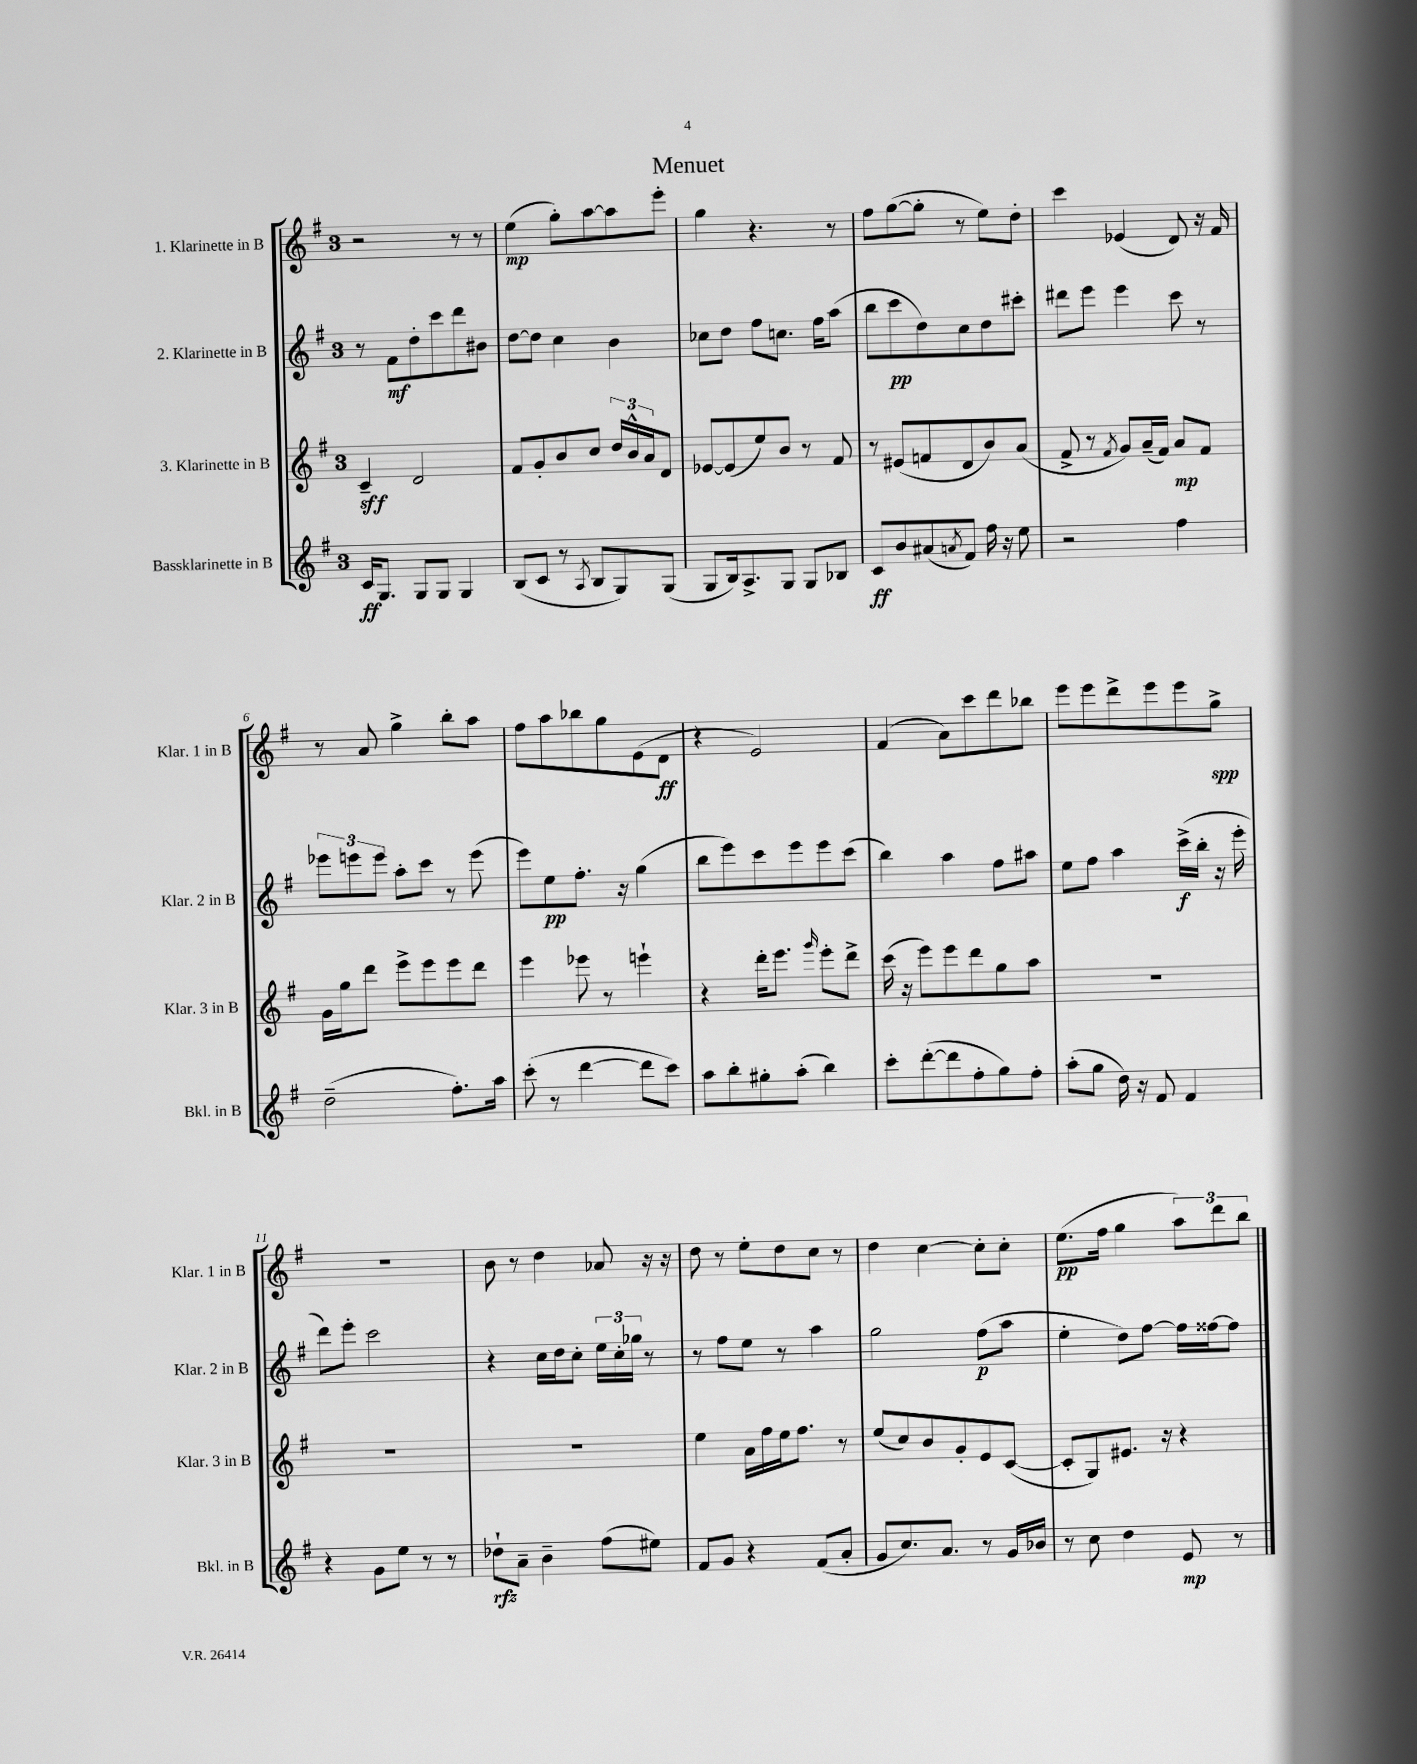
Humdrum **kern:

**kern	**dynam	**kern	**dynam	**kern	**dynam	**kern	**dynam
*part4	*part4	*part3	*part3	*part2	*part2	*part1	*part1
*staff4	*staff4	*staff3	*staff3	*staff2	*staff2	*staff1	*staff1
*I"Bassklarinette in B	*	*I"3. Klarinette in B	*	*I"2. Klarinette in B	*	*I"1. Klarinette in B	*
*I'Bkl. in B	*	*I'Klar. 3 in B	*	*I'Klar. 2 in B	*	*I'Klar. 1 in B	*
*clefG2	*	*clefG2	*	*clefG2	*	*clefG2	*
*k[f#]	*	*k[f#]	*	*k[f#]	*	*k[f#]	*
*M3/4	*	*M3/4	*	*M3/4	*	*M3/4	*
=1	=1	=1	=1	=1	=1	=1	=1
16c/KL	ff	4c~/	sff	8r	.	2r	.
8.G/J	.	.	.	.	.	.	.
.	.	.	.	8f#\L	mf	.	.
8G/L	.	2d/	.	8dd'\	.	.	.
8G/J	.	.	.	8ccc\	.	.	.
4G/	.	.	.	8ddd\	.	8r	.
.	.	.	.	8b#X\J	.	8r	.
=2	=2	=2	=2	=2	=2	=2	=2
(8B/L	.	8f#/L	.	[8dd\L	.	(4ee\	mp
8c/J	.	8g'/	.	8dd\J]	.	.	.
8r	.	8b/	.	4cc\	.	8gg'\L)	.
8qA/	.	.	.	.	.	.	.
8B/L	.	8cc/J	.	.	.	[8aa\	.
8G/)	.	24dd/LL	.	4b\	.	8aa\]	.
.	.	24b^^/	.	.	.	.	.
.	.	24a/J	.	.	.	.	.
(8G/J	.	8d/J	.	.	.	8eee'\J	.
=3	=3	=3	=3	=3	=3	=3	=3
8G/L	.	[8e-X/L	.	8cc-X\L	.	4gg\	.
16B/k)	.	(8e-/]	.	8dd\J	.	.	.
8.A^/	.	.	.	.	.	.	.
.	.	8ee/)	.	8ff#\L	.	4.r	.
8G/J	.	8b/J	.	8.ccn\J	.	.	.
8G/L	.	8r	.	.	.	.	.
.	.	.	.	16ff#\KL	.	.	.
8B-X/J	.	8f#/	.	(8aa\J	.	8r	.
=4	=4	=4	=4	=4	=4	=4	=4
8c/L	ff	8r	.	8bb\L	.	8ff#\L	.
8b/	.	(8e#X/L	.	8ccc\	pp	([8gg\	.
(8a#X/	.	8fn/	.	8dd\)	.	8gg'\J]	.
8qan/	.	.	.	.	.	.	.
8f#/J)	.	8d/	.	8cc\	.	8r	.
16ff#\	.	8b/)	.	8dd\	.	8ee\L)	.
16r	.	.	.	.	.	.	.
8ee\	.	(8a/J	.	8ccc#X'\J	.	8dd'\J	.
=5	=5	=5	=5	=5	=5	=5	=5
2r	.	8f#^/	.	8ddd#X\L	.	4ccc\	.
.	.	8r	.	8eee\J	.	.	.
.	.	8qf#/	.	.	.	.	.
.	.	8g/L)	.	4eee\	.	(4e-X/	.
.	.	(16a~/L	.	.	.	.	.
.	.	16f#/JJ)	.	.	.	.	.
4ff#\	.	8a/L	mp	8ccc\	.	8d/)	.
.	.	8f#/J	.	8r	.	16r	.
.	.	.	.	.	.	16f#/	.
!!LO:LB:g=z
=6	=6	=6	=6	=6	=6	=6	=6
(2dd~\	.	16g\LL	.	12eee-X\L	.	8r	.
.	.	16gg\J	.	.	.	.	.
.	.	.	.	12eeen\	.	.	.
.	.	8ddd\J	.	.	.	8a/	.
.	.	.	.	12eee\J	.	.	.
.	.	8eee^\L	.	8aa'\L	.	4gg^\	.
.	.	8eee\	.	8ccc\J	.	.	.
8.ff#'\L)	.	8eee\	.	8r	.	8bb'\L	.
.	.	8ddd\J	.	(8eee\	.	8aa\J	.
16aa\Jk	.	.	.	.	.	.	.
=7	=7	=7	=7	=7	=7	=7	=7
(8ccc'\	.	4eee\	.	8eee\L)	.	8ff#\L	.
8r	.	.	.	8ee\	pp	8aa\	.
[4ddd\	.	8eee-X\	.	8.ff#'\J	.	8bb-X\	.
.	.	8r	.	.	.	8gg\	.
.	.	.	.	16r	.	.	.
8ddd\L]	.	4eeen`\	.	(4gg\	.	(8e\	.
8ccc\J)	.	.	.	.	.	8d\J	ff
=8	=8	=8	=8	=8	=8	=8	=8
8aa\L	.	4r	.	8bb\L	.	4r	.
8bb'\	.	.	.	8eee\)	.	.	.
8gg#X'\	.	16ddd'\KL	.	8ccc\	.	2e/)	.
.	.	8.eee\J	.	.	.	.	.
(8aa'\J	.	.	.	8eee\	.	.	.
.	.	16qqggg/	.	.	.	.	.
4bb\)	.	8eee'\L	.	8eee\	.	.	.
.	.	8ddd^\J	.	(8ccc\J	.	.	.
=9	=9	=9	=9	=9	=9	=9	=9
8ccc'\L	.	(16ccc\	.	4bb\)	.	(4f#/	.
.	.	16r	.	.	.	.	.
([8ddd'\	.	8eee\L)	.	.	.	.	.
8ddd\]	.	8eee\	.	4aa\	.	8a\L)	.
8ff#'\	.	8ddd\	.	.	.	8ccc\	.
8gg\)	.	8gg\	.	8ff#\L	.	8ddd\	.
8ff#'\J	.	8aa\J	.	8aa#X\J	.	8bb-X\J	.
=10	=10	=10	=10	=10	=10	=10	=10
(8aa'\L	.	2.r	.	8ee\L	.	8eee\L	.
8gg\J	.	.	.	8ff#\J	.	8eee\	.
16dd\)	.	.	.	4aa\	.	8ddd^\	.
16r	.	.	.	.	.	.	.
8f#/	.	.	.	.	.	8eee\	.
4f#/	.	.	.	(16ccc^\LL	f	8eee\	.
.	.	.	.	16bb'\JJ	.	.	.
.	.	.	.	16r	.	8gg^\J	spp
.	.	.	.	16eee'\	.	.	.
!!LO:LB:g=z
=11	=11	=11	=11	=11	=11	=11	=11
4r	.	2.r	.	8ddd\L)	.	2.r	.
.	.	.	.	8eee'\J	.	.	.
8g\L	.	.	.	2ccc\	.	.	.
8ee\J	.	.	.	.	.	.	.
8r	.	.	.	.	.	.	.
8r	.	.	.	.	.	.	.
=12	=12	=12	=12	=12	=12	=12	=12
8dd-X`\L	rfz	2.r	.	4r	.	8b\	.
8a~\J	.	.	.	.	.	8r	.
4b~\	.	.	.	16cc\LL	.	4dd\	.
.	.	.	.	16dd\J	.	.	.
.	.	.	.	8cc'\J	.	.	.
(8ff#\L	.	.	.	24ee\LL	.	8a-X/	.
.	.	.	.	24cc'\	.	.	.
.	.	.	.	24gg-X\JJ	.	.	.
8ee#X\J)	.	.	.	8r	.	16r	.
.	.	.	.	.	.	16r	.
=13	=13	=13	=13	=13	=13	=13	=13
8f#/L	.	4ee\	.	8r	.	8dd\	.
8g/J	.	.	.	8ff#\L	.	8r	.
4r	.	16a\LL	.	8ee\J	.	8ee'\L	.
.	.	16ff#\	.	.	.	.	.
.	.	16ee\J	.	8r	.	8dd\	.
.	.	8.ff#\J	.	.	.	.	.
(8f#/L	.	.	.	4aa\	.	8cc\J	.
8a'/J	.	8r	.	.	.	8r	.
=14	=14	=14	=14	=14	=14	=14	=14
8g/L	.	(8ee/L	.	2gg\	.	4dd\	.
8.cc/)	.	8cc/)	.	.	.	.	.
.	.	8b/	.	.	.	[4cc\	.
8.a/J	.	.	.	.	.	.	.
.	.	8g'/	.	.	.	.	.
8r	.	8e/	.	(8ff#\L	p	8cc'\L]	.
16g/LL	.	([8c/J	.	8aa\J	.	8cc'\J	.
16b-X/JJ	.	.	.	.	.	.	.
=15	=15	=15	=15	=15	=15	=15	=15
8r	.	8c'/L]	.	4ee'\	.	(8.ee\L	pp
8cc\	.	8G/)	.	.	.	.	.
.	.	.	.	.	.	16ff#\Jk	.
4dd\	.	8.e#X/J	.	8dd\L)	.	4gg\	.
.	.	.	.	[8ff#\J	.	.	.
.	.	16r	.	.	.	.	.
8e/	mp	4r	.	16ff#\LL]	.	12aa\L)	.
.	.	.	.	[16ff##X\J	.	.	.
.	.	.	.	.	.	12ddd\	.
8r	.	.	.	8ff##\J]	.	.	.
.	.	.	.	.	.	12bb\J	.
==	==	==	==	==	==	==	==
*-	*-	*-	*-	*-	*-	*-	*-
